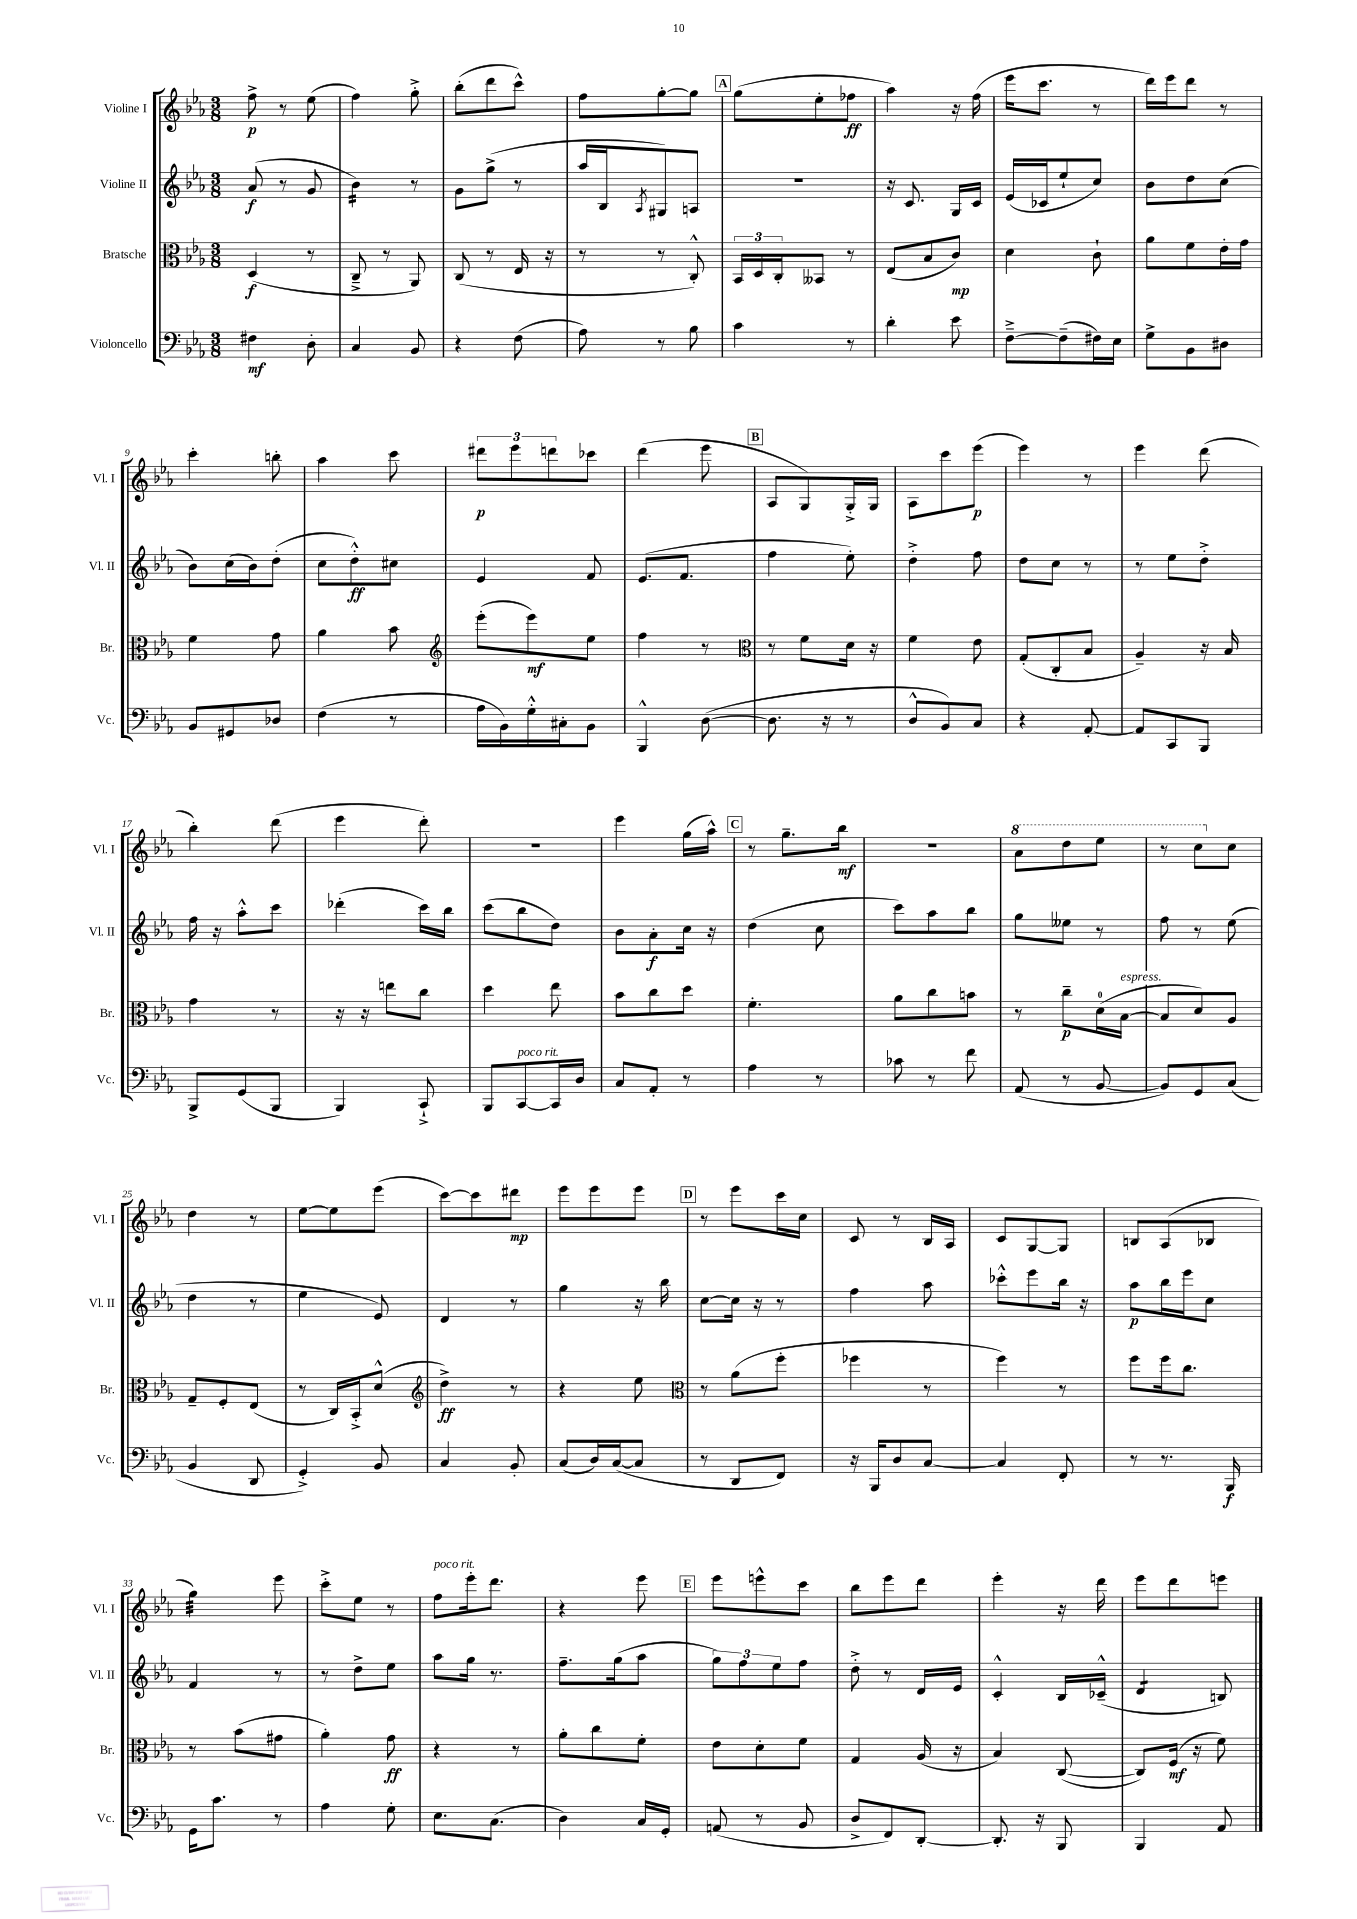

**kern	**kern	**kern	**kern
*staff4	*staff3	*staff2	*staff1
*clefF4	*clefC3	*clefG2	*clefG2
*k[b-e-a-]	*k[b-e-a-]	*k[b-e-a-]	*k[b-e-a-]
*M3/8	*M3/8	*M3/8	*M3/8
4F#	(4D	(8a-	8ff^
.	.	8r	8r
8D'	8r	8g	(8ee-
=	=	=	=
4C	8C~^	4b-)	4ff)
.	8r	.	.
8BB-	8AA-)	8r	8gg'^
=	=	=	=
4r	(8C	8g	(8bb-'
.	8r	(8gg^	8ddd
(8F	16E-	8r	8ccc^^)
.	16r	.	.
=	=	=	=
8A-)	8r	16aa-	8ff
.	.	16B-	.
.	.	8qA-	.
8r	8r	8G#)	[8gg'
8B-	8C'^^)	8A	8gg]
=	=	=	=
4c	24BB-	4.r	(8gg
.	24D	.	.
.	24C'	.	.
.	8BB--	.	8ee-'
8r	8r	.	8ff-
=	=	=	=
4d'	(8E-	16r	4aa-)
.	.	8.c	.
.	8B-	.	.
8e-	8c)	16G	16r
.	.	16c	(16ff
=	=	=	=
[8F~^	4d	(16e-	16eee-
.	.	16c-	8.ccc
(8F~]	.	8ee-`	.
16F#)	8c`	8cc)	8r
16E-	.	.	.
=	=	=	=
8G^	8a-	8b-	16ddd)
.	.	.	16eee-
8BB-	8f	8dd	8ddd
8D#	16e-'	(8cc	8r
.	16g	.	.
=	=	=	=
8BB-	4f	8b-)	4ccc'
8GG#	.	(16cc	.
.	.	16b-)	.
8D-	8g	(8dd'	8bb'
=	=	=	=
(4F	4a-	8cc	4aa-
.	.	8dd'^^)	.
8r	8b-	8cc#	8ccc
=	=	=	=
*	*clefG2	*	*
16A-	(8eee-'	4e-	12ddd#
16BB-)	.	.	.
.	.	.	12eee-
16G'^^	8eee-)	.	.
.	.	.	12ddd
16C#'	.	.	.
8BB-	8ee-	8f	8ccc-
=	=	=	=
4BBB-^^	4ff	(8.e-	(4ddd
.	.	8.f	.
([8D	8r	.	8eee-
=	=	=	=
*	*clefC3	*	*
8.D]	8r	4ff	8A-
.	8f	.	8G)
16r	.	.	.
8r	16d	8ee-')	16G'^
.	16r	.	16G
=	=	=	=
8D^^	4f	4dd'^	8A-
8BB-)	.	.	8ccc
8C	8e-	8ff	(8eee-
=	=	=	=
4r	(8G'	8dd	4eee-)
.	8C'	8cc	.
[8AA-'	8B-	8r	8r
=	=	=	=
8AA-]	4A-~)	8r	4eee-
8CC	.	8ee-	.
8BBB-	16r	8dd'^	(8ddd
.	16B-	.	.
=	=	=	=
8BBB-^	4g	16ff	4bb-')
.	.	16r	.
(8GG	.	8aa-'^^	.
8BBB-	8r	8ccc	(8ddd
=	=	=	=
4BBB-)	16r	(4ddd-'	4eee-
.	16r	.	.
.	8ee	.	.
8CC`^	8cc	16ccc)	8ddd')
.	.	16bb-	.
=	=	=	=
8BBB-	4dd	(8ccc	4.r
[8CC	.	8bb-	.
16CC]	8ee-	8dd)	.
16D	.	.	.
=	=	=	=
8C	8b-	8b-	4eee-
8AA-'	8cc	8a-'	.
8r	8dd	16cc	(16gg
.	.	16r	16aa-^^)
=	=	=	=
4A-	4.f'	(4dd	8r
.	.	.	8.gg~
8r	.	8cc	.
.	.	.	16bb-
=	=	=	=
8c-	8a-	8ccc)	4.r
8r	8cc	8aa-	.
8f	8b	8bb-	.
=	=	=	=
(8AA-	8r	8gg	8aa-
8r	8cc~	8ee--	8ddd
[8BB-	(16d	8r	8eee-
.	[16B-	.	.
=	=	=	=
8BB-])	8B-]	8ff	8r
8GG	8d)	8r	8ccc
(8C	8A-	(8ee-	8cc
=	=	=	=
4BB-	8G~	4dd	4dd
.	8F'	.	.
8DD	(8E-	8r	8r
=	=	=	=
4GG'^)	8r	4ee-	[8ee-
.	16C)	.	8ee-]
.	16BB-'^	.	.
8BB-	(8d^^	8e-)	(8eee-
=	=	=	=
*	*clefG2	*	*
4C	4dd^)	4d	[8ccc)
.	.	.	8ccc]
8BB-'	8r	8r	8ddd#
=	=	=	=
(8C	4r	4gg	8eee-
16D)	.	.	8eee-
([16C	.	.	.
8C]	8ee-	16r	8eee-
.	.	16bb-	.
=	=	=	=
*	*clefC3	*	*
8r	8r	[8cc	8r
8DD	(8a-	16cc]	8eee-
.	.	16r	.
8FF)	8ff'	8r	16ccc
.	.	.	16cc
=	=	=	=
16r	4ff-	4ff	8c
16BBB-	.	.	.
8D	.	.	8r
[8C	8r	8aa-	16B-
.	.	.	16A-
=	=	=	=
4C]	4ff)	8ccc-'^^	8c
.	.	8eee-	[8G
8FF'	8r	16bb-	8G]
.	.	16r	.
=	=	=	=
8r	8ff	8aa-	8B
8.r	16ff	16bb-	(8A-
.	8.cc	16eee-	.
.	.	8cc	8B-
16BBB-	.	.	.
=	=	=	=
16GG	8r	4f	4gg)
8.c	.	.	.
.	(8b-	.	.
8r	8g#	8r	8eee-
=	=	=	=
4A-	4a-')	8r	8ccc'^
.	.	8dd^	8ee-
8G'	8g	8ee-	8r
=	=	=	=
8.E-	4r	8aa-	8ff
.	.	16gg	16eee-'
(8.C	.	8.r	8.ddd
.	8r	.	.
=	=	=	=
4D)	8a-'	8.ff~	4r
.	8cc	.	.
.	.	(16gg	.
16C	8f'	8aa-	8eee-
16GG'	.	.	.
=	=	=	=
(8AA	8e-	12gg)	8eee-
.	.	12ff	.
8r	8d'	.	8eee^^
.	.	12ee-	.
8BB-	8f	8ff	8ccc
=	=	=	=
8D^	4G	8dd'^	8bb-
8FF)	.	8r	8eee-
[8DD'	(16A-	16d	8ddd
.	16r	16e-	.
=	=	=	=
8.DD']	4B-)	4c'^^	4eee-'
16r	.	.	.
8BBB-	([8C	16B-	16r
.	.	(16c-~^^	16ddd
=	=	=	=
4BBB-	8C])	4d	8eee-
.	(16F	.	8ddd
.	16r	.	.
8AA-	8f)	8B)	8eee
==	==	==	==
*-	*-	*-	*-
